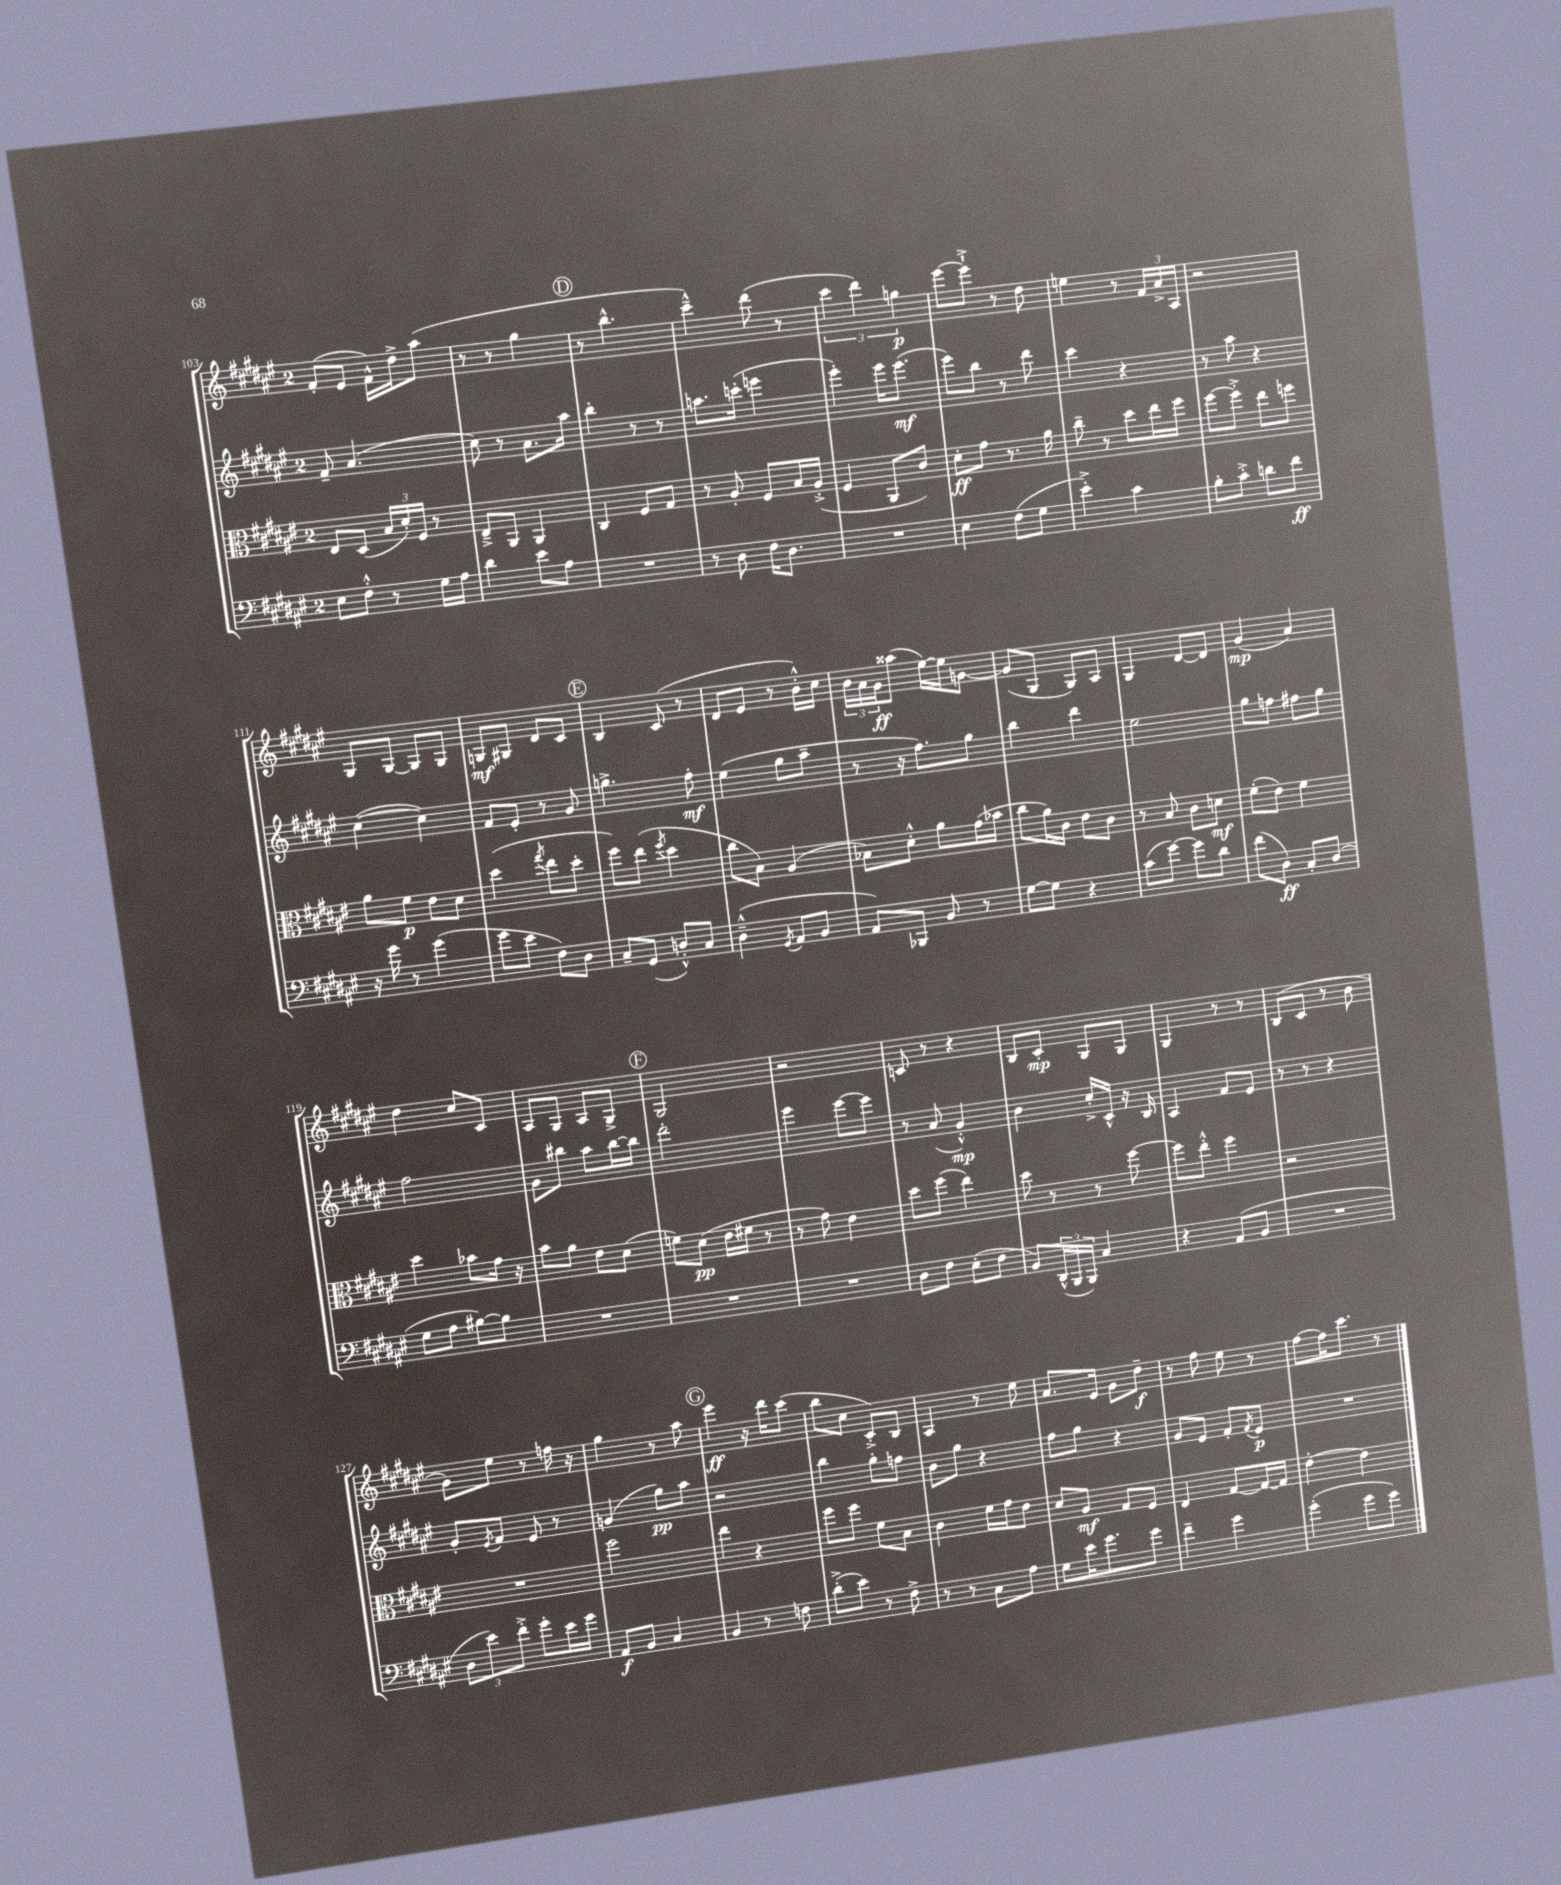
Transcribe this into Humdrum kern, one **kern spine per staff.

**kern	**dynam	**kern	**dynam	**kern	**dynam	**kern	**dynam
*part4	*part4	*part3	*part3	*part2	*part2	*part1	*part1
*staff4	*staff4	*staff3	*staff3	*staff2	*staff2	*staff1	*staff1
*clefF4	*	*clefC3	*	*clefG2	*	*clefG2	*
*k[f#c#g#d#a#e#]	*	*k[f#c#g#d#a#e#]	*	*k[f#c#g#d#a#e#]	*	*k[f#c#g#d#a#e#]	*
*M2/4	*	*M2/4	*	*M2/4	*	*M2/4	*
=103	=103	=103	=103	=103	=103	=103	=103
8E#\L	.	8E#/L	.	8f#~/	.	(8f#'/L	.
8F#'^^\J	.	(8D#/J	.	(4.a#/	.	8e#/J	.
8r	.	24B/LL	.	.	.	16f#^^\LL)	.
.	.	24d#'/)	.	.	.	.	.
.	.	.	.	.	.	16dd#^\J	.
.	.	24F#/JJ	.	.	.	.	.
16G#\LL	.	8r	.	.	.	(8aa#\J	.
16A#\JJ	.	.	.	.	.	.	.
=104	=104	=104	=104	=104	=104	=104	=104
4d#\	.	8E#~^/L	.	8cc#\)	.	8r	.
.	.	8AA#/J	.	8r	.	8r	.
8e#\L	.	4AA#/	.	8.a#\L	.	4gg#\	.
8A#\J	.	.	.	.	.	.	.
.	.	.	.	16aa#\Jk	.	.	.
!!LO:REH:place=s1:t=D
=105	=105	=105	=105	=105	=105	=105	=105
2r	.	4C#/	.	4bb'\	.	8r	.
.	.	.	.	.	.	4.bb^^\	.
.	.	8F#/L	.	8r	.	.	.
.	.	8G#/J	.	8r	.	.	.
=106	=106	=106	=106	=106	=106	=106	=106
8r	.	8r	.	8.aan\L	.	4ccc#~^^\)	.
8D#\	.	8A#'/	.	.	.	.	.
.	.	.	.	(16cccn'\Jk	.	.	.
16F#\KL	.	8F#/L	.	4eeen\	.	(8ddd#\	.
8.D#\J	.	.	.	.	.	.	.
.	.	16B/L	.	.	.	8r	.
.	.	(16A#'^/JJ	.	.	.	.	.
=107	=107	=107	=107	=107	=107	=107	=107
2r	.	4F#/	.	4eee#'\)	.	6ccc#\	.
.	.	.	.	.	.	6ddd#\)	.
.	.	8AA#/L	.	16eee#\KL	.	.	.
.	.	.	.	(8.eee#\J	mf	.	.
.	.	.	.	.	.	6ggn\	p
.	.	8c#/J)	.	.	.	.	.
=108	=108	=108	=108	=108	=108	=108	=108
4E#\	.	8d#'\L	ff	8eee#\L)	.	[8eee#\L	.
.	.	8g#\J	.	8bb\J	.	8eee#`^\J]	.
(8F#\L	.	8.r	.	8r	.	8r	.
8G#\J	.	.	.	8ddd#\	.	8dd#\	.
.	.	16a#\	.	.	.	.	.
=109	=109	=109	=109	=109	=109	=109	=109
4e#'^\)	.	8cc#~\	.	4ccc#\	.	4een\	.
.	.	8r	.	.	.	.	.
4c#\	.	8dd#\L	.	4r	.	8r	.
.	.	16ee#\L	.	.	.	24f#/LL	.
.	.	.	.	.	.	24a#^/	.
.	.	16ff#\JJ	.	.	.	.	.
.	.	.	.	.	.	24A#/JJ	.
=110	=110	=110	=110	=110	=110	=110	=110
8B'\L	.	[8ff#\L	.	8r	.	2r	.
8c#'^\J	.	8ff#'^\J]	.	8aa#\	.	.	.
8dn\L	.	8ee#\L	.	4r	.	.	.
8f#\J	ff	8ffn\J	.	.	.	.	.
!!LO:LB:g=z
=111	=111	=111	=111	=111	=111	=111	=111
16r	.	8a#\L	.	([4cc#\	.	8G#/L	.
16g#\	.	.	.	.	.	.	.
8r	.	8f#\J	p	.	.	[8G#/J	.
(4g#\	.	8e#\L	.	4cc#\])	.	8G#/L]	.
.	.	8d#\J	.	.	.	8G#/J	.
=112	=112	=112	=112	=112	=112	=112	=112
8g#\L	.	(4dd#\	.	8f#/L	.	8Gn/L	mf
8e#\J	.	.	.	8e#'/J	.	8G#X/J	.
.	.	8qgg#/	.	.	.	.	.
8F#\L)	.	8ee#\L	.	8r	.	8d#/L	.
8D#\J	.	8dd#'\J	.	8g#/	.	8c#/J	.
!!LO:REH:place=s1:t=E
=113	=113	=113	=113	=113	=113	=113	=113
8C#~/L	.	8ff#\L)	.	4.ggn^\	.	4B/	.
(8GG#/J	.	(8ee#\J	.	.	.	.	.
.	.	8qff#/	.	.	.	.	.
8Dn'^^/L)	.	4dd#\	.	.	.	(8c#/	.
8C#/J	.	.	.	8ff#'\	mf	8r	.
=114	=114	=114	=114	=114	=114	=114	=114
(4D#~^^\	.	8cc#\L	.	(4ee#\	.	8d#/L	.
.	.	8B\J)	.	.	.	8e#/J	.
8qGG#/	.	.	.	.	.	.	.
8AA#/L	.	(4A#/	.	8gg#\L	.	8r	.
8BB/J	.	.	.	8aa#~\J	.	16b'^^\LL)	.
.	.	.	.	.	.	16cc#\JJ	.
=115	=115	=115	=115	=115	=115	=115	=115
8AA#/L)	.	8B-X\L)	.	8r	.	24b\LL	.
.	.	.	.	.	.	24a#\	.
.	.	.	.	.	.	24g#\J	ff
8BBB-X/J	.	8d#'^^\J	.	16r	.	(8aa##X\J	.
.	.	.	.	8.ff#\L)	.	.	.
8BB/	.	8a#\L	.	.	.	[16ee#\LL)	.
.	.	.	.	.	.	16ee#\J]	.
8r	.	(16g#\L	.	8gg#\J	.	[8gn\J	.
.	.	16b-X\JJ	.	.	.	.	.
=116	=116	=116	=116	=116	=116	=116	=116
[8G#\L	.	8cc#\L	.	4bb\	.	(8g/L]	.
8G#\J]	.	16a#\L)	.	.	.	8G#/J	.
.	.	16c#\JJ	.	.	.	.	.
4r	.	8e#\L	.	4ddd#\	.	8G#/L)	.
.	.	8c#\J	.	.	.	8A#/J	.
=117	=117	=117	=117	=117	=117	=117	=117
(8c#\L	.	8r	.	2ee#\	.	4G#/	.
[8g#\J)	.	8B/	.	.	.	.	.
8g#\L]	.	8c#\L	.	.	.	[8d#/L	.
8d#\J	.	8dn\J	mf	.	.	8d#/J]	.
=118	=118	=118	=118	=118	=118	=118	=118
(8f#\L	.	(8f#'\L	.	8gg#\L	.	(4g#/	mp
8D#\J)	ff	8e#\J)	.	8ffn\J	.	.	.
8C#'/L	.	4f#\	.	8ff#X\L	.	4a#/)	.
(8D#/J	.	.	.	8gg#\J	.	.	.
!!LO:LB:g=z
=119	=119	=119	=119	=119	=119	=119	=119
8G#\L	.	4dd#\	.	2ff#\	.	4dd#\	.
8A#\J	.	.	.	.	.	.	.
[8B#X\L)	.	8b-X\L	.	.	.	8cc#/L	.
8B#\J]	.	16g#\Jk	.	.	.	8c#/J	.
.	.	16r	.	.	.	.	.
=120	=120	=120	=120	=120	=120	=120	=120
2r	.	8b\L	.	8g#\L	.	8A#/L	.
.	.	8a#\J	.	8bb#X\J	.	8G#/J	.
.	.	8e#\L	.	8aa#\L	.	8A#/L	.
.	.	(8d#\J	.	[16bb#\L	.	8G#^/J	.
.	.	.	.	16bb#\JJ]	.	.	.
!!LO:REH:place=s1:t=F
=121	=121	=121	=121	=121	=121	=121	=121
2r	.	8fn\L)	.	2ddd#'\	.	2G#/	.
.	.	(8d#\J	pp	.	.	.	.
.	.	16e#\LL	.	.	.	.	.
.	.	16f#X\JJ	.	.	.	.	.
.	.	8r	.	.	.	.	.
=122	=122	=122	=122	=122	=122	=122	=122
2r	.	8r	.	4eee#\	.	2r	.
.	.	8g#\)	.	.	.	.	.
.	.	4e#\	.	[8eee#\L	.	.	.
.	.	.	.	8eee#\J]	.	.	.
=123	=123	=123	=123	=123	=123	=123	=123
8D#\L	.	8dd#\L	.	8r	.	8cn/	.
8F#\J	.	(8ff#\J	.	(8a#/	.	8r	.
(8E#'\L	.	4ee#\)	.	4g#'^^/)	mp	4r	.
8F#\J	.	.	.	.	.	.	.
=124	=124	=124	=124	=124	=124	=124	=124
8BB/L)	.	8dd#\	.	4b\	.	8B/L	.
(24DD#^^/L	.	8r	.	.	.	8c#'/J	mp
24BBB/	.	.	.	.	.	.	.
24BBB/JJ)	.	.	.	.	.	.	.
4C#/	.	8r	.	16cc#'^/LL	.	8G#/L	.
.	.	.	.	16c#^^/JJ	.	.	.
.	.	[8ff#\	.	16r	.	8G#/J	.
.	.	.	.	16B/	.	.	.
=125	=125	=125	=125	=125	=125	=125	=125
4r	.	8ff#\L]	.	4A#/	.	4G#/	.
.	.	8ee#'^^\J	.	.	.	.	.
(8AA#/L	.	4ff#\	.	8f#/L	.	8r	.
8BB/J	.	.	.	8e#/J	.	8r	.
=126	=126	=126	=126	=126	=126	=126	=126
2r	.	2r	.	8r	.	(8B/L	.
.	.	.	.	8r	.	8c#/J	.
.	.	.	.	4r	.	8r	.
.	.	.	.	.	.	8b\	.
!!LO:LB:g=z
=127	=127	=127	=127	=127	=127	=127	=127
12D#\L	.	2r	.	8g#'/L	.	8g#\L)	.
12e#\)	.	.	.	.	.	.	.
.	.	.	.	8qe#/	.	.	.
.	.	.	.	8f#/J	.	8ee#\J	.
12f#'^\J	.	.	.	.	.	.	.
8g#'\L	.	.	.	8e#/	.	8r	.
16e#\L	.	.	.	8r	.	16ffn\	.
16g#\JJ	.	.	.	.	.	16r	.
=128	=128	=128	=128	=128	=128	=128	=128
8AA#/L	f	2ff#\	.	(4gn/	.	4gg#\	.
8BB/J	.	.	.	.	.	.	.
4C#/	.	.	.	8gg#\L)	pp	8r	.
.	.	.	.	8aa#\J	.	8aa#\	.
!!LO:REH:place=s1:t=G
=129	=129	=129	=129	=129	=129	=129	=129
4BB/	.	4ee#\	.	2r	.	4eee#\	ff
8r	.	4r	.	.	.	16r	.
.	.	.	.	.	.	16ddd#\KL	.
8Fn\	.	.	.	.	.	(8ccc#\J	.
=130	=130	=130	=130	=130	=130	=130	=130
(8d#'^\L	.	8ff#\L	.	4bb\	.	8bb\L	.
8e#\J)	.	8ff#\J	.	.	.	8cc#\J	.
8r	.	8f#\L	.	8gg#'\L	.	8c#'^/L)	.
8F#^\	.	8B\J	.	8ffn\J	.	8B/J	.
=131	=131	=131	=131	=131	=131	=131	=131
8r	.	4c#\	.	8b\L	.	4A#/	.
8r	.	.	.	8gg#\J	.	.	.
8C#\L	.	16f#\LL	.	4r	.	8r	.
.	.	16g#\J	.	.	.	.	.
8A#\J	.	8e#\J	.	.	.	8ee#\	.
=132	=132	=132	=132	=132	=132	=132	=132
8G#\L	.	8d#/L	.	8ff#\L	.	8.a#/L	.
16e#\K	.	8A#/J	mf	8gg#\J	.	.	.
8.g#\	.	.	.	.	.	16e#/Jk	.
.	.	8G#/L	.	4r	.	8g#\L	.
8g#\J	.	8F#/J	.	.	.	8dd#~\J	f
=133	=133	=133	=133	=133	=133	=133	=133
4f#~\	.	4E#/	.	8g#/L	.	8r	.
.	.	.	.	8e#/J	.	8ff#\	.
4g#\	.	[8G#/L	.	8f#'/L	.	8ee#\	.
.	.	.	.	8qf#/	.	.	.
.	.	16G#/L_	.	8e#/J	p	8r	.
.	.	16G#/JJ]	.	.	.	.	.
=134	=134	=134	=134	=134	=134	=134	=134
(4g#'\	.	[4e#'\	.	2r	.	[8ff#\L	.
.	.	.	.	.	.	16ff#\K]	.
.	.	.	.	.	.	8.ccc#\J	.
8g#\L	.	4e#\]	.	.	.	.	.
8g#\J)	.	.	.	.	.	8r	.
==	==	==	==	==	==	==	==
*-	*-	*-	*-	*-	*-	*-	*-
